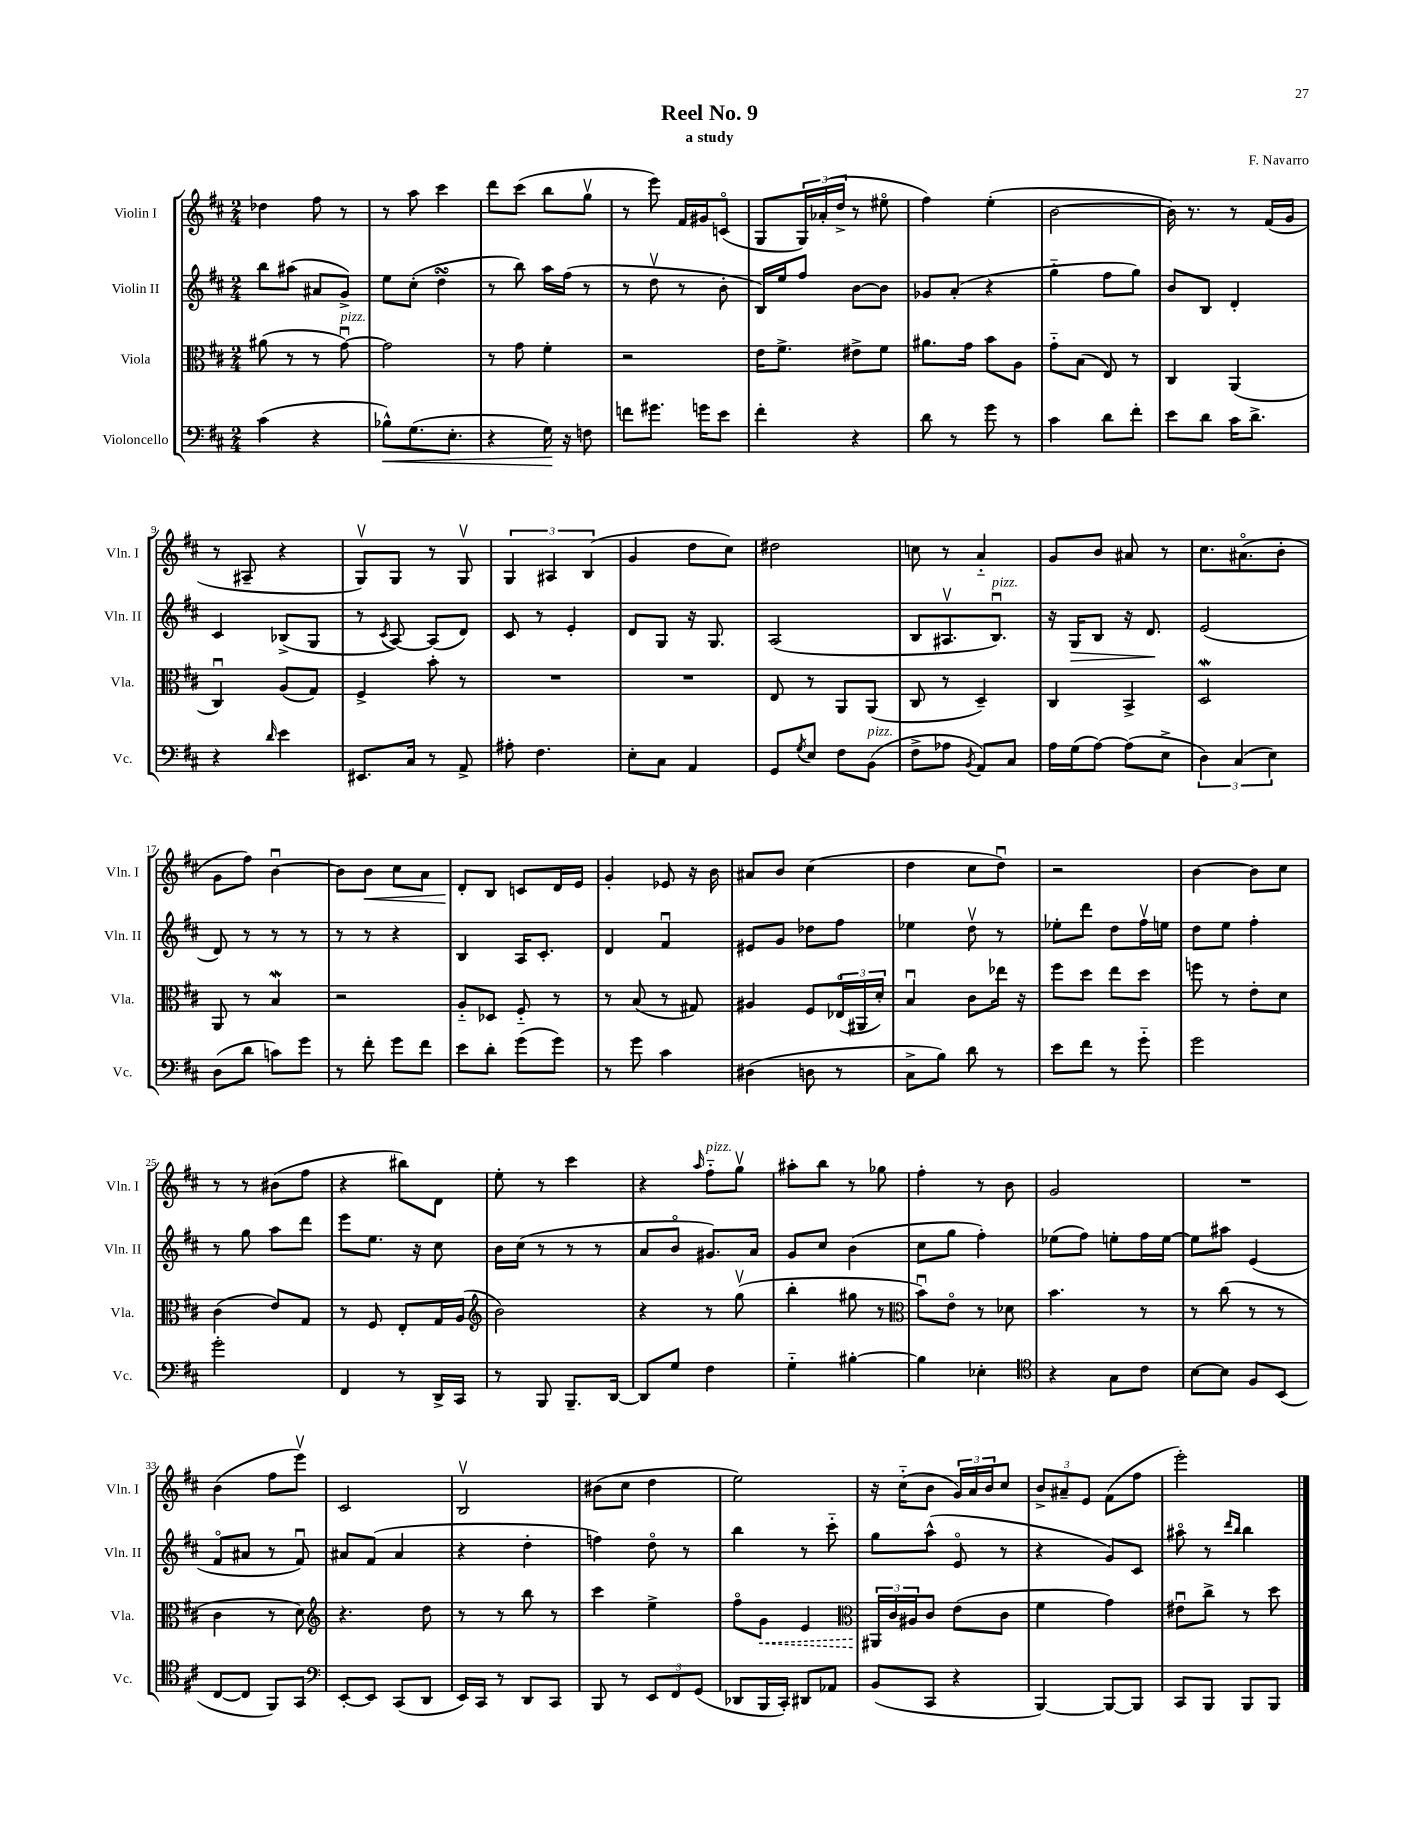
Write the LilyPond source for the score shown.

\header { title = "Reel No. 9" composer = "F. Navarro" subtitle = "a study" }
<<
\new StaffGroup <<
\new Staff = "s0" \with { instrumentName = "Violin I" shortInstrumentName = "Vln. I" } {
    \clef treble \key d \major \numericTimeSignature \time 2/4
    des''4 fis''8 r8 |
    r8 a''8 cis'''4 |
    d'''8 cis'''8( b''8 g''8\upbow |
    r8 e'''8) fis'16 gis'16 c'8\flageolet( |
    g8 \tuplet 3/2 { g16) aes'16-.( d''16-> } r8 eis''8\flageolet |
    fis''4) e''4-.( |
    b'2~ |
    b'16) r8. r8 fis'16( g'16 |
    r8 ais8-- r4 |
    g8\upbow) g8 r8 g8\upbow |
    \tuplet 3/2 { g4 ais4 b4( } |
    g'4 d''8 cis''8) |
    dis''2 |
    c''8 r8 a'4-_ |
    g'8 b'8 ais'8 r8 |
    cis''8. ais'8.\flageolet( b'8-. |
    g'8 fis''8) b'4~\downbow |
    b'8 b'8\< cis''8 a'8 |
    d'8-.\! b8 c'8 d'16 e'16 |
    g'4-. ees'8 r16 b'16 |
    ais'8 b'8 cis''4( |
    d''4 cis''8 d''8\downbow) |
    r2 |
    b'4~ b'8 cis''8 |
    r8 r8 bis'8( fis''8 |
    r4 bis''8) d'8 |
    e''8-. r8 cis'''4 |
    r4 \grace { a''16 } fis''8-_^\markup { \italic "pizz." } g''8\upbow |
    ais''8-. b''8 r8 ges''8 |
    fis''4-. r8 b'8 |
    g'2 |
    R2 |
    b'4( fis''8 e'''8\upbow) |
    cis'2 |
    b2\upbow |
    bis'8( cis''8 d''4 |
    e''2) |
    r16 cis''16-_( b'8 \tuplet 3/2 { g'16) a'16 b'16 } cis''8 |
    \tuplet 3/2 { b'8-> ais'8-- e'8 } fis'8( fis''8 |
    e'''2-.) \bar "|." |
}
\new Staff = "s1" \with { instrumentName = "Violin II" shortInstrumentName = "Vln. II" } {
    \clef treble \key d \major \numericTimeSignature \time 2/4
    b''8 ais''8( ais'8 g'8->) |
    e''8 cis''8-.( d''4\turn |
    r8 b''8) a''16 fis''16( r8 |
    r8 d''8\upbow r8 b'8-. |
    b16) e''16 fis''8 b'8~ b'8 |
    ges'8 a'8-.( r4 |
    g''4-_ fis''8 g''8) |
    b'8 b8 d'4-. |
    cis'4 bes8->( g8 |
    r8 \acciaccatura { cis'8 } a8~) a8( d'8) |
    cis'8 r8 e'4-. |
    d'8 g8 r16 g8. |
    a2( |
    b8 ais8.\upbow b8.\downbow^\markup { \italic "pizz." }) |
    r16 g16\> b8 r16 d'8.\! |
    e'2( |
    d'8) r8 r8 r8 |
    r8 r8 r4 |
    b4 a16 cis'8.-. |
    d'4 fis'4\downbow |
    eis'8 g'8 des''8 fis''8 |
    ees''4 d''8\upbow r8 |
    ees''8-. d'''8 d''8 fis''16\upbow e''16 |
    d''8 e''8 fis''4-. |
    r8 g''8 a''8 d'''8 |
    e'''8 e''8. r16 cis''8 |
    b'16 cis''16( r8 r8 r8 |
    a'8 b'8\flageolet gis'8.) a'16 |
    g'8 cis''8 b'4( |
    cis''8 g''8 fis''4-.) |
    ees''8( fis''8) e''8-. fis''16 e''16~ |
    e''8 ais''8 e'4( |
    fis'8\flageolet ais'8 r8 fis'8\downbow) |
    ais'8 fis'8( ais'4 |
    r4 d''4-. |
    f''4) d''8\flageolet r8 |
    b''4 r8 cis'''8-_ |
    g''8 a''8-^( e'8\flageolet r8 |
    r4 g'8) cis'8 |
    ais''8\flageolet r8 \grace { d'''16 b''16 } b''4 \bar "|." |
}
\new Staff = "s2" \with { instrumentName = "Viola" shortInstrumentName = "Vla." } {
    \clef alto \key d \major \numericTimeSignature \time 2/4
    ais'8( r8 r8 g'8~\downbow^\markup { \italic "pizz." }) |
    g'2 |
    r8 g'8 fis'4-. |
    r2 |
    e'16 fis'8.-> eis'8-> fis'8 |
    ais'8. g'16 b'8 a8 |
    g'8-_ b8( e8) r8 |
    cis4 a,4( |
    cis4\downbow) a8( g8) |
    fis4-> b'8-. r8 |
    R2 |
    R2 |
    e8 r8 a,8 a,8( |
    cis8 r8 d4--) |
    cis4 b,4-> |
    d2\mordent |
    a,8 r8 b4\mordent |
    r2 |
    a8-_ des8 fis8-_ r8 |
    r8 b8( r8 gis8) |
    ais4 fis8 \tuplet 3/2 { ees16\flageolet( ais,16 d'16-.) } |
    b4\downbow cis'8 ees''16 r16 |
    fis''8 d''8 e''8 d''8 |
    f''8 r8 e'8-. d'8 |
    cis'4( e'8) g8 |
    r8 fis8 e8-. g16 a16( |
    \clef treble b'2) |
    r4 r8 g''8\upbow( |
    b''4-. gis''8 r8 |
    \clef alto b'8\downbow) e'8\flageolet r8 des'8 |
    b'4. r8 |
    r8 cis''8( r8 r8 |
    cis'4 r8 d'8) |
    \clef treble r4. d''8 |
    r8 r8 b''8 r8 |
    cis'''4 e''4-> |
    fis''8\flageolet \once \override Hairpin.style = #'dashed-line g'8\< e'4 |
    \clef alto \tuplet 3/2 { ais,16\! cis'16 ais16 } cis'8 e'8( cis'8 |
    fis'4 g'4) |
    eis'8\downbow cis''8-> r8 d''8 \bar "|." |
}
\new Staff = "s3" \with { instrumentName = "Violoncello" shortInstrumentName = "Vc." } {
    \clef bass \key d \major \numericTimeSignature \time 2/4
    cis'4( r4 |
    bes8-^\<) g8.( e8.-. |
    r4 g16\!) r16 f8 |
    f'8 gis'8. g'16 e'8 |
    fis'4-. r4 |
    d'8 r8 g'8 r8 |
    cis'4 d'8 fis'8-. |
    e'8 d'8 cis'16 d'8.-> |
    r4 \grace { d'16 } e'4 |
    eis,8. cis16 r8 a,8-> |
    ais8-. fis4. |
    e8-. cis8 a,4 |
    g,8 \acciaccatura { g8 } e8 fis8 b,8^\markup { \italic "pizz." }( |
    fis8-> aes8 \acciaccatura { b,8 } a,8) cis8 |
    a16 g16( a8~) a8( e8-> |
    \tuplet 3/2 { d4) cis4( e4) } |
    d8( d'8 c'8) g'8 |
    r8 fis'8-. g'8 fis'8 |
    e'8 d'8-. g'8( g'8) |
    r8 g'8 cis'4 |
    dis4( d8 r8 |
    cis8-> b8) d'8 r8 |
    e'8 fis'8 r8 g'8-_ |
    g'2 |
    g'2-. |
    fis,4 r8 d,16-> cis,16 |
    r8 b,,8 b,,8.-- d,16~ |
    d,8 g8 fis4 |
    g4-_ bis4~-. |
    bis4 ees4-. |
    \clef tenor r4 g8 cis'8 |
    b8~ b8 fis8 b,8( |
    cis8~ cis8 fis,8) g,8 |
    \clef bass e,8~-. e,8 cis,8( d,8 |
    e,16) cis,16 r8 d,8 cis,8 |
    b,,8 r8 \tuplet 3/2 { e,8 fis,8 g,8( } |
    des,8 b,,16 cis,16-.) dis,8 aes,8 |
    b,8( cis,8 r4 |
    b,,4~) b,,8~ b,,8 |
    cis,8 b,,8 b,,8 b,,8 \bar "|." |
}
>>
>>
